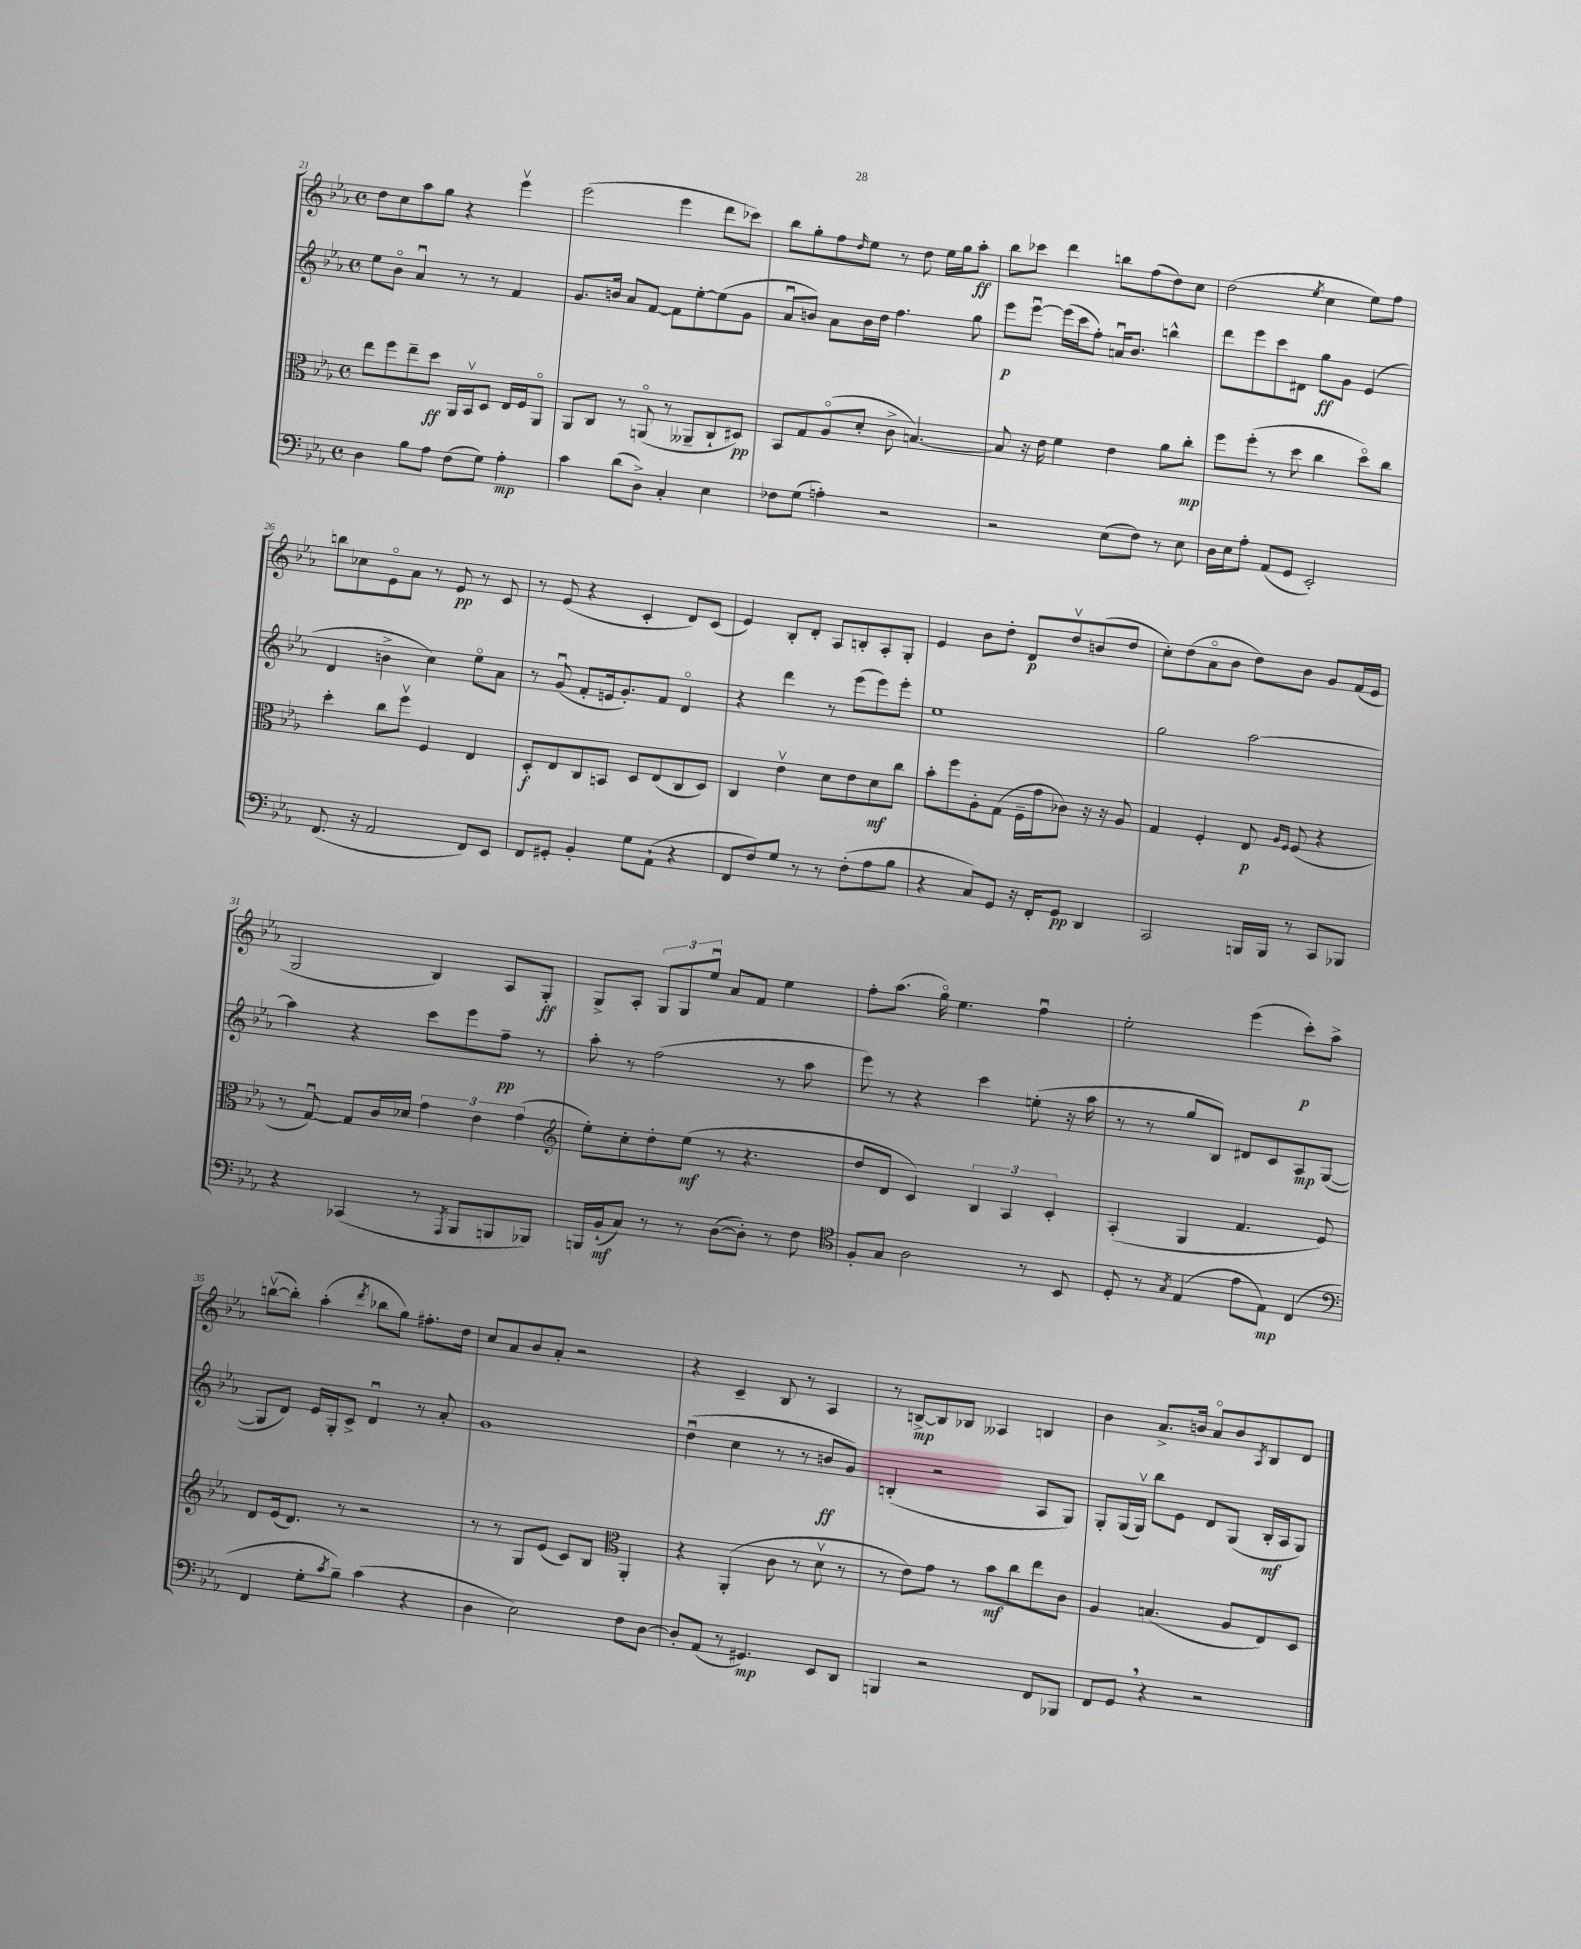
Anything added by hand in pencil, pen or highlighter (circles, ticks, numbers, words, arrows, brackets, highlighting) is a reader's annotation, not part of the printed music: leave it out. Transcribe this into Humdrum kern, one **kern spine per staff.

**kern	**dynam	**kern	**dynam	**kern	**dynam	**kern	**dynam
*part4	*part4	*part3	*part3	*part2	*part2	*part1	*part1
*staff4	*staff4	*staff3	*staff3	*staff2	*staff2	*staff1	*staff1
*clefF4	*	*clefC3	*	*clefG2	*	*clefG2	*
*k[b-e-a-]	*	*k[b-e-a-]	*	*k[b-e-a-]	*	*k[b-e-a-]	*
*M4/4	*	*M4/4	*	*M4/4	*	*M4/4	*
*met(c)	*	*met(c)	*	*met(c)	*	*met(c)	*
=21	=21	=21	=21	=21	=21	=21	=21
4D\	.	8ee-\L	.	8ee-\L	.	8dd\L	.
.	.	8ff\	.	8b-\J	.	8cc\	.
8B-\L	.	8ee-~\	.	4a-u/	.	8aa-\	.
8A-\J	.	8dd\J	ff	.	.	8gg\J	.
(8F\L	.	16AA-/LL	.	8r	.	4r	.
.	.	16BB-v/J	.	.	.	.	.
8G\J)	.	8D/J	.	8r	.	.	.
4A-'\	mp	16E-/LL	.	4f/	.	4eee-v\	.
.	.	16F/J	.	.	.	.	.
.	.	8AA-/J	.	.	.	.	.
=22	=22	=22	=22	=22	=22	=22	=22
4c\	.	8AA-/L	.	8.g/L	.	(2eee-\	.
.	.	8C/J	.	.	.	.	.
.	.	.	.	16bn/Jk	.	.	.
(8d\L	.	8r	.	8a-/L	.	.	.
8D^\J)	.	(8AAn/	.	[8f/J	.	.	.
4C'/	.	8r	.	8f\L]	.	4eee-\	.
.	.	8AA--X~/L	.	[8ee-'\	.	.	.
4E-\	.	8C`/	.	(8ee-\]	.	8ddd\L	.
.	.	8D#X/J)	pp	8g\J	.	8ccc-X\J)	.
=23	=23	=23	=23	=23	=23	=23	=23
8F-X\L	.	8BB-/L	.	8a-u/L	.	8bb-\L	.
(8G\J	.	8G/	.	8bn/J)	.	8gg'\	.
4An'\)	.	(8A-/	.	8a-\L	.	8ff\	.
.	.	.	.	.	.	16qqdd/	.
.	.	8d'/J	.	16b\L	.	8ee-\J	.
.	.	.	.	16dd\JJ	.	.	.
2r	.	8c^\	.	4.ff\	.	8r	.
.	.	[4.Bn/)	.	.	.	8dd\	.
.	.	.	.	.	.	16ee-\LL	.
.	.	.	.	.	.	16gg\J	.
.	.	.	.	8gg\	.	8aa-'\J	ff
=24	=24	=24	=24	=24	=24	=24	=24
2r	.	8B/]	.	8eee-\L	p	8bb-\L	.
.	.	16r	.	[8eee-u\J	.	8ccc-X\J	.
.	.	16e-\	.	.	.	.	.
.	.	4f\	.	(16eee-\LL]	.	4ddd\	.
.	.	.	.	16ccc\J	.	.	.
.	.	.	.	8ff'\J)	.	.	.
(8E-\L	.	4e-\	.	16anu/KL	.	8bbn\L	.
.	.	.	.	8.b-/J	.	.	.
8F\J)	.	.	.	.	.	(8ff\	.
8r	.	8a-\L	.	4bbn^^\	.	8dd\)	.
8E-\	.	8cc'\J	mp	.	.	8cc\J	.
=25	=25	=25	=25	=25	=25	=25	=25
16D\LL	.	8ff\L	.	8ddd\L	.	(2dd\	.
16E-\J	.	.	.	.	.	.	.
8A-'\J	.	(8ff'\J	.	8eee-\	.	.	.
(8AA-/L	.	8r	.	8ccc\	.	.	.
8GG/J	.	8dd\	.	8d#X\J	.	.	.
.	.	.	.	.	.	8qee-/	.
2EE-'/)	.	4cc\	.	8gg\L	ff	4cc\	.
.	.	.	.	8g\J	.	.	.
.	.	8dd\L)	.	(4e-/	.	8ee-\L)	.
.	.	8cc\J	.	.	.	8ff\J	.
!!LO:LB:g=z
=26	=26	=26	=26	=26	=26	=26	=26
(8.FF/	.	4dd'\	.	4d/	.	8bbn\L	.
.	.	.	.	.	.	8cc-X\	.
16r	.	.	.	.	.	.	.
2AA-/	.	8cc\L	.	4bn^\	.	8e-\	.
.	.	8ffv\J	.	.	.	8a-\J	.
.	.	4F/	.	4cc\)	.	8r	.
.	.	.	.	.	.	8e-/	pp
8FF/L)	.	4E-/	.	8ee-\L	.	8r	.
8EE-/J	.	.	.	8a-\J	.	8c/	.
=27	=27	=27	=27	=27	=27	=27	=27
8FF/L	.	8D'/L	f	8r	.	8r	.
8GG#X'/J	.	8E-/	.	(8gu/	.	(8e-/	.
4BB-'/	.	8C/	.	8f'/L	.	4r	.
.	.	8BBn/J	.	16en/k	.	.	.
.	.	.	.	8.g'/)	.	.	.
8G\L	.	8D/L	.	.	.	4c'/	.
(8AA-`\J	.	(8E-/	.	8f/J	.	.	.
4r	.	8C/	.	4d/	.	8d/L)	.
.	.	8D/J)	.	.	.	(8c/J	.
=28	=28	=28	=28	=28	=28	=28	=28
8FF/L	.	4C/	.	4r	.	4e-/)	.
8F/)	.	.	.	.	.	.	.
8G/J	.	4e-v\	.	4ddd\	.	8B-'/L	.
8r	.	.	.	.	.	8d'/J	.
8r	.	8d\L	.	8r	.	8A-/L	.
(8F'\L	.	8e-\	.	(8eee-\L	.	8Bn'/	.
8A-\	.	8d\	mf	8eee-\)	.	8A-'/	.
8B-\J	.	8cc\J	.	8eee-'\J	.	8G'/J	.
=29	=29	=29	=29	=29	=29	=29	=29
4r	.	8b-'\L	.	1ee-	.	4e-/	.
.	.	8ff\	.	.	.	.	.
8C/L)	.	8A-'\	.	.	.	8b-\L	.
8GG/J	.	(8G\J	.	.	.	8dd'\J	.
16r	.	16F~\LL	.	.	.	8d/L	p
16FF'/KL	.	16g\J	.	.	.	.	.
8GG/J	pp	8c-X\J)	.	.	.	8ddv/	.
4DD/	.	16r	.	.	.	(8bn/	.
.	.	16r	.	.	.	.	.
.	.	8A-/	.	.	.	8dd/J	.
=30	=30	=30	=30	=30	=30	=30	=30
2CC/	.	4G/	.	2gg\	.	8cc'\L)	.
.	.	.	.	.	.	(8dd\	.
.	.	4F'/	.	.	.	8a-\	.
.	.	.	.	.	.	8b-\J	.
16BBBn/LL	.	8E-/	p	[2aa-\	.	8dd\L)	.
16BBB/JJ	.	.	.	.	.	.	.
.	.	16qqA-/LL	.	.	.	.	.
.	.	16qqF/JJ	.	.	.	.	.
8r	.	(8F/	.	.	.	8b-\J	.
8CC/L	.	4r	.	.	.	8g/L	.
8BBB-X/J	.	.	.	.	.	(16f/L	.
.	.	.	.	.	.	16e-/JJ	.
!!LO:LB:g=z
=31	=31	=31	=31	=31	=31	=31	=31
4r	.	8r	.	4aa-\]	.	2G/	.
.	.	[8Gu/)	.	.	.	.	.
(4CC-X/	.	8G/L]	.	4r	.	.	.
.	.	16c/L	.	.	.	.	.
.	.	16d-X/JJ	.	.	.	.	.
8r	.	6g\	.	8ccc\L	.	4B-/)	.
8qAAA-/	.	.	.	.	.	.	.
8BBB-/L	.	.	.	8eee-\	.	.	.
.	.	6e-\	.	.	.	.	.
8BBBn/	.	.	.	8ff~\J	pp	8A-/L	.
.	.	(6g\	.	.	.	.	.
8BBB-X/J)	.	.	.	8r	.	8G'/J	ff
=32	=32	=32	=32	=32	=32	=32	=32
*	*	*clefG2	*	*	*	*	*
16BBBn/LL	.	8ee-'\L)	.	8aa-'\	.	8G^/L	.
(16BB-`/J	mf	.	.	.	.	.	.
8C/J)	.	8cc'\	.	8r	.	8A-'/J	.
8r	.	8dd'\	.	(2ff\	.	12G/L	.
.	.	.	.	.	.	12G/	.
8r	.	(8ee-\J	mf	.	.	.	.
.	.	.	.	.	.	12ee-u/J	.
([8D\L	.	8r	.	.	.	8a-/L	.
8D'\J])	.	4.r	.	.	.	8f/J	.
8r	.	.	.	8r	.	4ee-\	.
8F\	.	.	.	8aa-\	.	.	.
=33	=33	=33	=33	=33	=33	=33	=33
*clefC4	*	*	*	*	*	*	*
8F'/L	.	8dd/L	.	8eee-\)	.	8ff'\L	.
8G/J	.	8d/J	.	8r	.	(8.aa-\J	.
2A-\	.	4c/)	.	4r	.	.	.
.	.	.	.	.	.	16gg\)	.
.	.	.	.	.	.	4.ee-\	.
.	.	6B-/	.	4ccc\	.	.	.
.	.	6A-/	.	.	.	.	.
8r	.	.	.	(8een'\	.	4ffu\	.
.	.	6c'/	.	.	.	.	.
8BB-/	.	.	.	16r	.	.	.
.	.	.	.	16aa-\	.	.	.
=34	=34	=34	=34	=34	=34	=34	=34
8D'/	.	(4A-'/	.	8r	.	2ee-'\	.
8r	.	.	.	8r	.	.	.
8qG/	.	.	.	.	.	.	.
(4E-/	.	4G/	.	8gg/L	.	.	.
.	.	.	.	8B-/J)	.	.	.
8e-\L	.	4.f/	.	8d#X/L	.	(4eee-\	.
8E-\J)	mp	.	.	8c/	.	.	.
(4C/	.	.	.	8A-/	mp	8ccc'\L)	p
.	.	8e-/)	.	([8G/J	.	8aa-^\J	.
!!LO:LB:g=z
=35	=35	=35	=35	=35	=35	=35	=35
*clefF4	*	*	*	*	*	*	*
4FF/	.	8d/L	.	8G/L]	.	([8bbnv\L	.
.	.	(16e-/k	.	8d/J)	.	8bb'\J])	.
.	.	8.d/J)	.	.	.	.	.
8G'\L	.	.	.	16e-/LL	.	(4aa-'\	.
.	.	.	.	16G'/J	.	.	.
8qc/	.	.	.	.	.	.	.
8B-~\J)	.	8r	.	8c^/J	.	.	.
.	.	.	.	.	.	8qddd/	.
(4c\	.	2r	.	4du/	.	8bb-X\L	.
.	.	.	.	.	.	8gg\J)	.
4r	.	.	.	8r	.	8.ff#X'\L	.
.	.	.	.	8a-'/	.	.	.
.	.	.	.	.	.	16dd\Jk	.
=36	=36	=36	=36	=36	=36	=36	=36
4D\	.	8r	.	1g	.	8cc/L	.
.	.	8r	.	.	.	8a-/	.
2E-\)	.	8G/L	.	.	.	8b-/	.
.	.	(8e-/J	.	.	.	8a-'/J	.
.	.	8c/L)	.	.	.	2r	.
.	.	8B-/J	.	.	.	.	.
*	*	*clefC3	*	*	*	*	*
8F\L	.	4AA-'/	.	.	.	.	.
[8D\J	.	.	.	.	.	.	.
=37	=37	=37	=37	=37	=37	=37	=37
8D'/L]	.	4r	.	(4ddu\	.	4r	.
(8AA-/J	.	.	.	.	.	.	.
8r	.	(4AA-'/	.	4cc\	.	4c~/	.
4.GG#X/)	mp	.	.	.	.	.	.
.	.	8c\	.	8r	.	8B-/	.
.	.	8r	.	8r	.	8r	.
8EE-/L	.	8dv\	.	8bn/L	ff	4A-/	.
8DD/J	.	8r	.	8g/J)	.	.	.
=38	=38	=38	=38	=38	=38	=38	=38
4BBBn/	.	8r	.	(4Bn'/	.	8r	.
.	.	8e-\L)	.	.	.	[8Bn^/L	mp
2r	.	8g\J	.	2r	.	8B/]	.
.	.	8r	.	.	.	8B-X/J	.
.	.	8b-\L	mf	.	.	4A--X/	.
.	.	8cc\	.	.	.	.	.
8FF/L	.	8ee-\	.	8A-/L	.	4Bn/	.
8BBB-X/J	.	8c\J	.	8G/J)	.	.	.
=39	=39	=39	=39	=39	=39	=39	=39
8FF/L	.	4A-/	.	8G'/L	.	4b-\	.
8GG,/J	.	.	.	(16G/L	.	.	.
.	.	.	.	16Gv/JJ)	.	.	.
4r	.	(4.Bn/	.	8bb-\L	.	8.a-^/L	.
.	.	.	.	8e-\J	.	.	.
.	.	.	.	.	.	16bn/Jk	.
2r	.	.	.	8d/L	.	8a-/L	.
.	.	8A-/L	.	(8G/J	.	8b/	.
.	.	.	.	.	.	8qA-/	.
.	.	8E-/)	.	16B-'/LL	mf	8B-/	.
.	.	.	.	16A-/J	.	.	.
.	.	8D/J	.	8G/J)	.	8d/J	.
==	==	==	==	==	==	==	==
*-	*-	*-	*-	*-	*-	*-	*-
